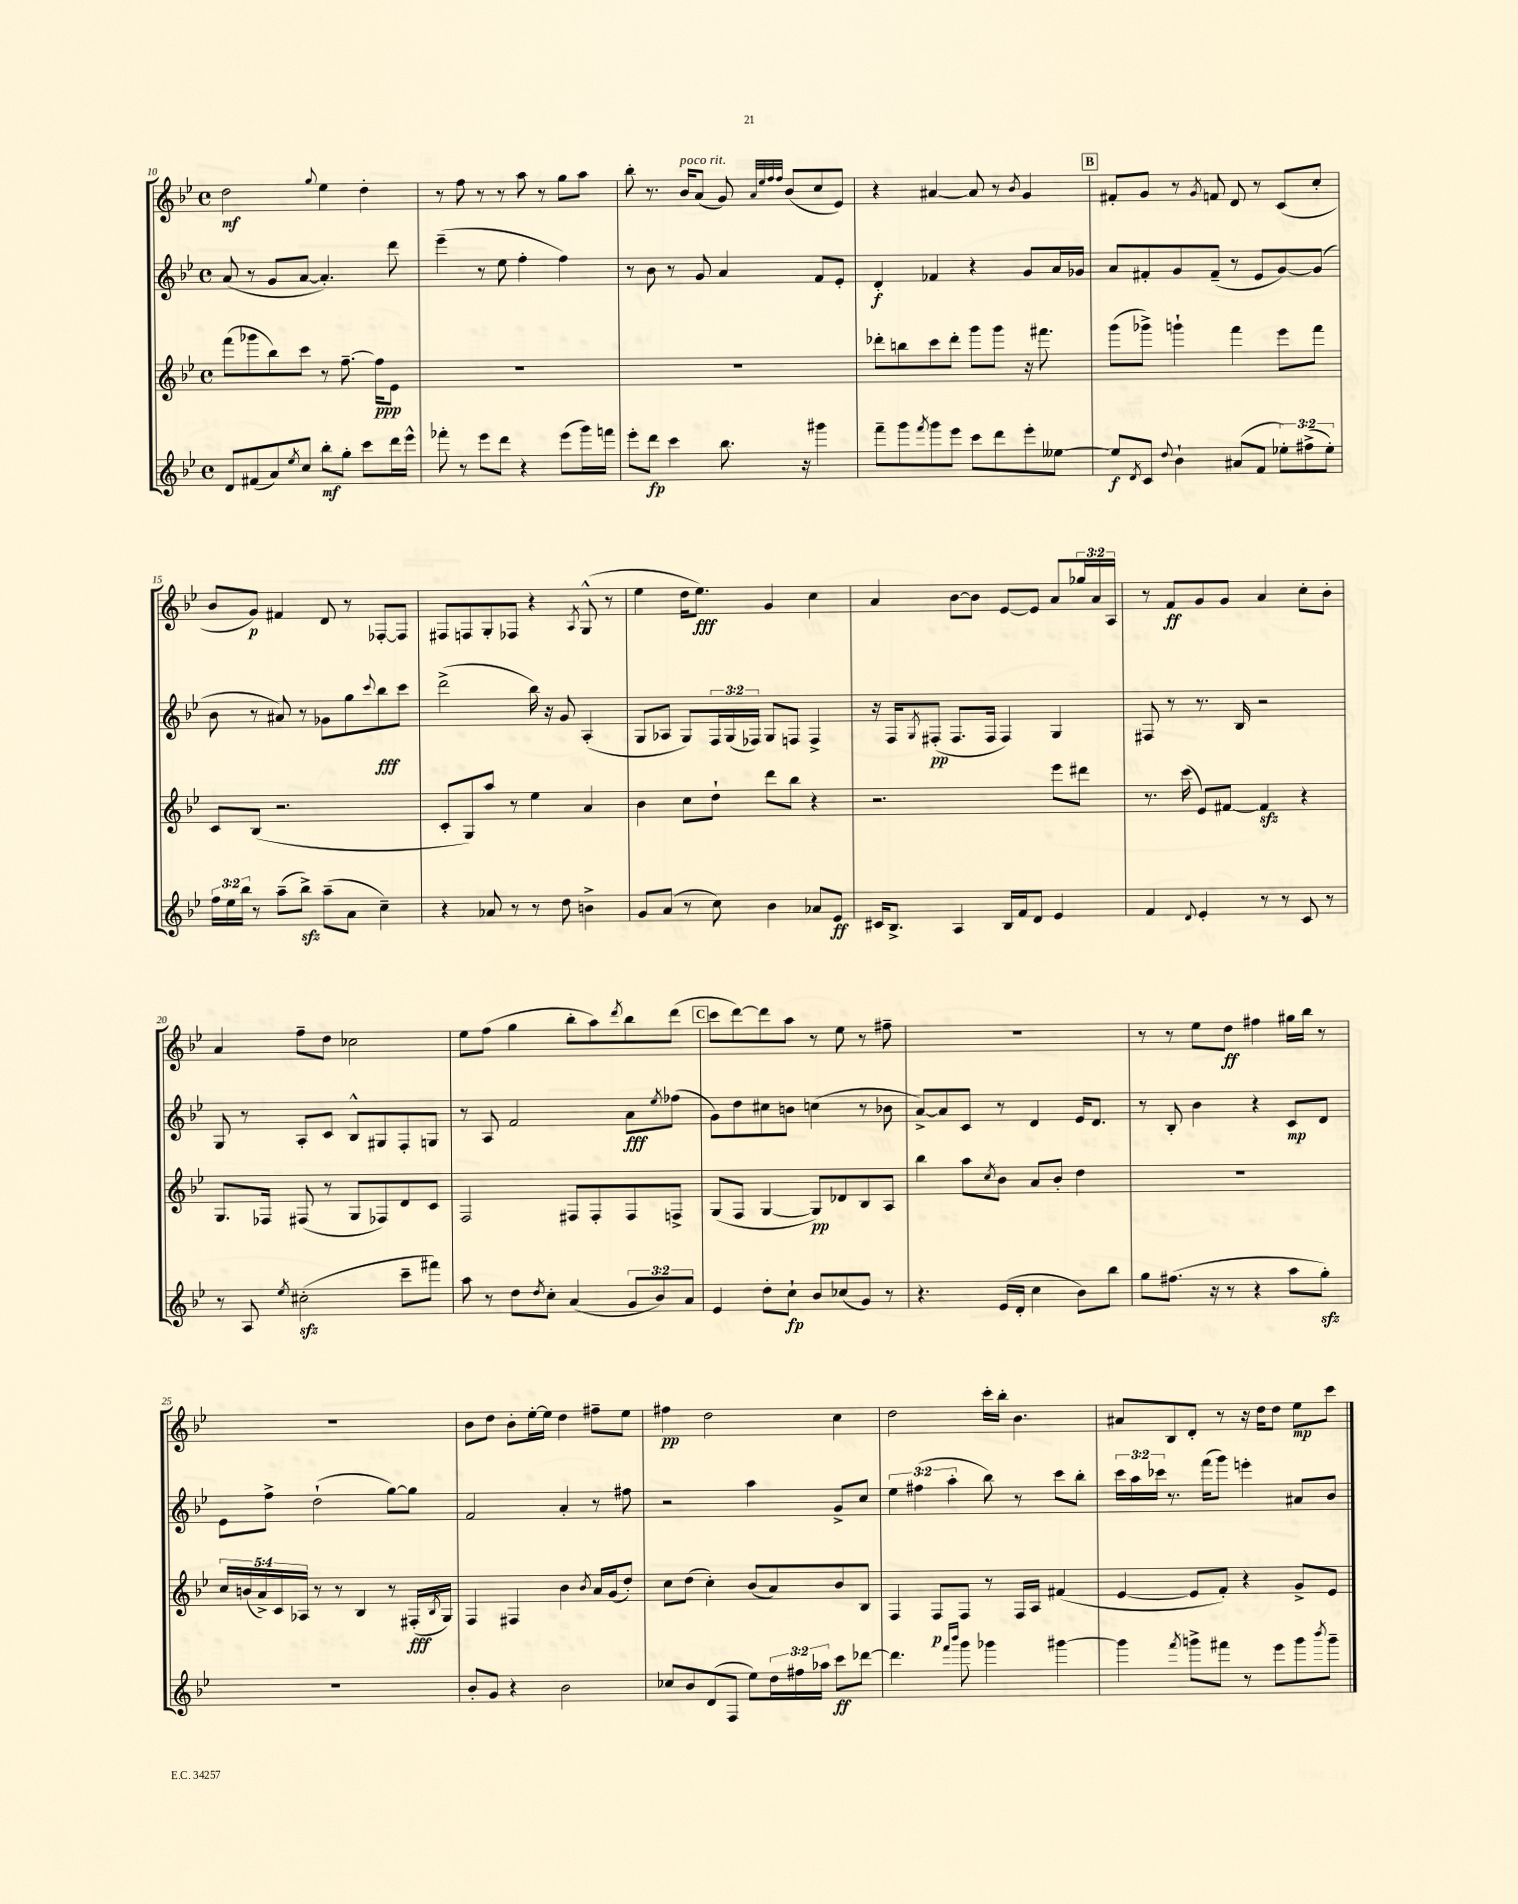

**kern	**kern	**kern	**kern
*staff4	*staff3	*staff2	*staff1
*clefG2	*clefG2	*clefG2	*clefG2
*k[b-e-]	*k[b-e-]	*k[b-e-]	*k[b-e-]
*M4/4	*M4/4	*M4/4	*M4/4
*met(c)	*met(c)	*met(c)	*met(c)
8d	(8fff	(8a	2dd
(8f#	8ggg-	8r	.
8a)	8bb-)	8g	.
8qee-	.	.	.
8cc	8ccc	[8a	.
.	.	.	8qqgg
8bb-'	8r	4.a'])	4ee-
8gg'	[8.ff~	.	.
8ccc	.	.	4dd'
.	16ff]	.	.
16ddd	8e-	8ddd	.
16eee-^^	.	.	.
=	=	=	=
8fff-'	1r	(4eee-~	8r
8r	.	.	8ff
8eee-	.	8r	8r
8ddd	.	8ee-	8r
4r	.	4ff'	8aa
.	.	.	8r
(8eee-	.	4ff)	8gg
16ggg)	.	.	8aa
16fff	.	.	.
=	=	=	=
8eee-'	1r	8r	8bb-'
8ddd	.	8b-	8.r
4ccc	.	8r	.
.	.	.	16b-
.	.	8g	(8a
8.bb-	.	4a	8g)
.	.	.	32qqa
.	.	.	32qqee-
.	.	.	32qqff
.	.	.	32qqff
.	.	.	(8b-
16r	.	.	.
4ggg#	.	8f	8cc
.	.	8e-'	8e-)
=	=	=	=
8fff~	8ddd-'	4d'	4r
8ggg	8bb	.	.
8qfff	.	.	.
8ggg	8ccc	4f-	[4a#
8eee-	8ddd-'	.	.
8ccc	8ggg	4r	8a#]
8ddd	8ggg	.	8r
.	.	.	8qb-
8eee-'	16r	8g	4g
.	8.fff#	.	.
[8ee--	.	16a	.
.	.	16g-	.
=	=	=	=
8ee--]	(8ggg	8a	8f#'
8qd	.	.	.
8c	8ggg-^)	8f#'	8g
8qqdd	.	.	.
4b-`	4ggg`	8g	8r
.	.	.	8qg
.	.	(8f#~	8f
(8a#	4fff	8r	8d
8f	.	8e-	8r
12ee-')	8eee-	[8g)	(8c
(12ff#^	.	.	.
.	8fff	(8g]	8cc'
12ee-')	.	.	.
=	=	=	=
24ff	8c	8b-	8b-
24ee-	.	.	.
24bb-	.	.	.
8r	(8B-	8r	8g)
(8aa~	2.r	8a#)	4f#
8bb-^)	.	8r	.
(8aa~	.	8g-	8d
8a	.	8gg	8r
.	.	8qqccc	.
4cc~)	.	8bb-	[8F-'
.	.	8ccc	8F-]
=	=	=	=
4r	8c'	(2ddd^	8F#
.	8G)	.	8F
8a-	8aa	.	8G'
8r	8r	.	8F-
8r	4ee-	16bb-)	4r
.	.	16r	.
8dd	.	8g	.
.	.	.	8qA
4b^	4a	(4A'	(8G^^
.	.	.	8r
=	=	=	=
8g	4b-	8G	4ee-
(8a	.	8A-	.
8r	8cc	8G)	16dd
.	.	.	8.ee-)
8cc)	8dd`	24F	.
.	.	(24G	.
.	.	24F-)	.
4b-	8ddd	8G	4g
.	8bb-	8F	.
8a-	4r	4F^	4cc
8e-	.	.	.
=	=	=	=
16c#	2.r	16r	4a
8.B-^	.	16F	.
.	.	8qG	.
.	.	(8F#'	.
4A	.	8.F#	[8b-
.	.	.	8b-]
.	.	16F#	.
16B-	.	4F#)	[8e-
16f	.	.	.
8d	.	.	8e-]
4e-	8eee-	4G	8a
.	8ddd#	.	24gg-
.	.	.	24a
.	.	.	24A
=	=	=	=
4f	8.r	8F#	8r
.	.	8r	8f
.	(16ccc	.	.
8qqd	.	.	.
4e-'	8e-)	8.r	8g
.	[8f#	.	8g
.	.	16B-	.
8r	4f#]	2r	4a
8r	.	.	.
8c	4r	.	8cc'
8r	.	.	8b-'
=	=	=	=
8r	8.G	8G	4a
8A	.	8r	.
.	16F-	.	.
8qee-	.	.	.
(2cc#'	(8F#	8A'	8ff~
.	8r	8c	8dd
.	8G	8B-^^	2cc-
.	8F-)	8G#	.
8ccc~	8d	8F'	.
8fff#)	8c	8G	.
=	=	=	=
8aa	2F	8r	8ee-
8r	.	8A	(8ff
8dd	.	2f	4gg
8qdd	.	.	.
8cc'	.	.	.
(4a	8F#	.	8bb-'
.	8F#'	.	8aa)
.	.	.	8qddd
12g	8F#	8a	8bb-
12b-)	.	.	.
.	.	8qee-	.
.	8F^	(8ff-	(8ddd
12a	.	.	.
=	=	=	=
4e-	(8G	8g)	8ccc
.	8F	8dd	[8ddd)
8dd'	[4G	8cc#	8ddd]
8cc`	.	8b	8aa
8b-	8G])	(4cc	8r
(8cc-	8d-	.	8ee-
8g)	8B-	8r	8r
8r	8A	8b-	8ff#~
=	=	=	=
4.r	4bb-	[8a^)	1r
.	.	8a]	.
.	8aa	8c	.
.	8qcc	.	.
(16e-	8b-	8r	.
16d'	.	.	.
4cc	8a	4d	.
.	8b-'	.	.
8b-)	4dd	16e-	.
.	.	8.d	.
8bb-	.	.	.
=	=	=	=
8gg	1r	8r	8r
(8.ff#	.	8B-'	8r
.	.	4b-	8ee-
16r	.	.	.
8r	.	.	8dd
4r	.	4r	4ff#
8aa	.	8c	16gg#
.	.	.	16bb-
8gg')	.	8d	8r
=	=	=	=
1r	20cc	8e-	1r
.	(20b	.	.
.	20a^)	.	.
.	.	8ff^	.
.	20c	.	.
.	20A-	.	.
.	8r	(2dd`	.
.	8r	.	.
.	4B-	.	.
.	8r	[8gg)	.
.	(16F#'	8gg]	.
.	8qB-	.	.
.	16G)	.	.
=	=	=	=
8b-'	4F	2f	8b-
8g	.	.	8dd
4r	4F#	.	8b-'
.	.	.	[16ee-'
.	.	.	16ee-]
2b-	4b-	4a'	4dd
.	8qb-	.	.
.	16a	8r	8ff#~
.	(16g	.	.
.	8dd')	8ff#	8ee-
=	=	=	=
8cc-	8cc	2r	4ff#
8b-	(8dd	.	.
(8d	4cc')	.	2dd
8F	.	.	.
8ee-)	(8b-	4aa	.
24dd	8a)	.	.
24ff#	.	.	.
24aa-	.	.	.
8ccc	8b-	8g^	4cc
[8ddd-	8B-	8cc	.
=	=	=	=
4.ddd-]	4F	6ee-	2dd
.	.	(6ff#	.
.	8F	.	.
.	.	6aa'	.
16qqfff	.	.	.
16qqbbb-	.	.	.
8ggg	8F	.	.
4ggg-	8r	8bb-)	16ccc'
.	.	.	16bb-'
.	16F	8r	4.b-
.	16A	.	.
[4ggg#	(4f#	8ccc	.
.	.	8bb-'	.
=	=	=	=
4ggg#]	[4e-	24ccc	8a#
.	.	24aa	.
.	.	24ccc-	.
.	.	8.r	8B-
8qfff	.	.	.
8ggg^	8e-]	.	8d'
.	.	(16fff	.
8fff#	8f')	8ggg)	8r
8r	4r	4eee'	16r
.	.	.	16dd
8eee-	.	.	8dd
8ggg	8g^	8a#	8ee-
8qbbb-	.	.	.
8ggg~	8e-	8b-	8ccc
==	==	==	==
*-	*-	*-	*-
